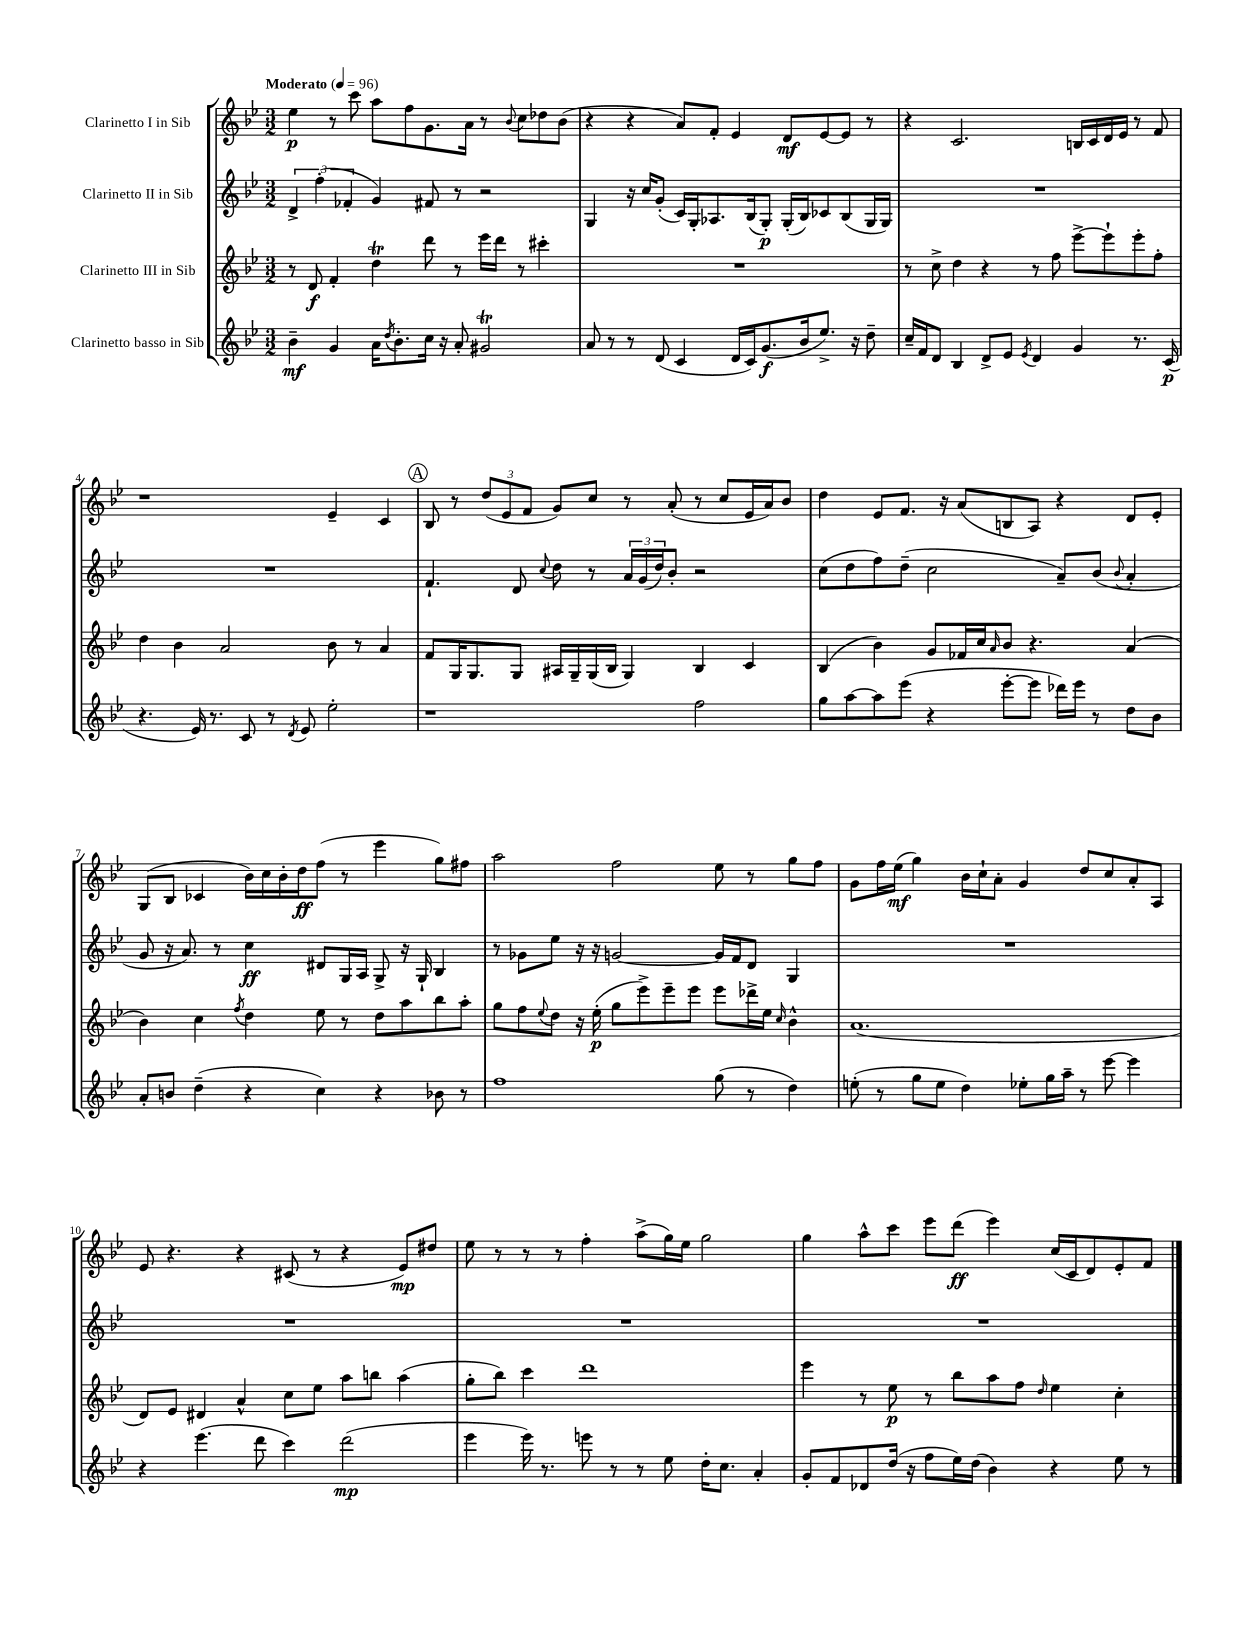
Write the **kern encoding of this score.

**kern	**kern	**kern	**kern
*staff4	*staff3	*staff2	*staff1
*clefG2	*clefG2	*clefG2	*clefG2
*k[b-e-]	*k[b-e-]	*k[b-e-]	*k[b-e-]
*M3/2	*M3/2	*M3/2	*M3/2
*MM96	*MM96	*MM96	*MM96
4b-~	8r	6d^	4ee-
.	8d	.	.
.	.	(6ff'	.
4g	4f'	.	8r
.	.	6f-'	.
.	.	.	8ccc
16a	4dd	4g)	8aa
8qdd	.	.	.
8.b-'	.	.	.
.	.	.	8ff
16cc	8ddd	8f#	8.g
16r	.	.	.
8a'	8r	8r	.
.	.	.	16a
2g#	16eee-	2r	8r
.	16ddd	.	.
.	.	.	8qqb-
.	8r	.	8cc
.	4ccc#'	.	8dd-
.	.	.	(8b-
=	=	=	=
8a	1.r	4G	4r
8r	.	.	.
8r	.	16r	4r
.	.	16cc	.
(8d	.	(8g'	.
4c	.	16c)	8a)
.	.	16G'	.
.	.	8.A-	8f'
16d	.	.	4e-
16c)	.	(16B-	.
(8.g	.	8G')	.
.	.	(16G'	8d
16b-	.	16B-)	.
8.ee-^)	.	8c-	[8e-
.	.	(8B-	8e-]
16r	.	.	.
8dd~	.	16G	8r
.	.	16G)	.
=	=	=	=
16cc~	8r	1.r	4r
16f	.	.	.
8d	8cc^	.	.
4B-	4dd	.	2.c
8d^	4r	.	.
8e-	.	.	.
8qe-	.	.	.
4d	8r	.	.
.	8ff	.	.
4g	[8eee-^	.	16B
.	.	.	16c
.	8eee-`]	.	16d
.	.	.	16e-
8.r	8eee-'	.	8r
.	8ff'	.	8f
(16c	.	.	.
=	=	=	=
4.r	4dd	1.r	1r
.	4b-	.	.
16e-)	.	.	.
8.r	.	.	.
.	2a	.	.
8c	.	.	.
8r	.	.	.
8qd	.	.	.
8e-	.	.	.
2ee-'	8b-	.	4e-~
.	8r	.	.
.	4a	.	4c
=	=	=	=
1r	8f	4.f`	8B-
.	16G	.	8r
.	8.G	.	.
.	.	.	(12dd
.	.	.	12e-
.	8G	8d	.
.	.	.	12f
.	.	8qqcc	.
.	16A#	8dd	8g)
.	16G~	.	.
.	(16G	8r	8cc
.	16B-	.	.
.	4G)	24a	8r
.	.	(24g	.
.	.	24dd)	.
.	.	8b-'	(8a'
2ff	4B-	2r	8r
.	.	.	8cc
.	4c	.	16e-
.	.	.	16a)
.	.	.	8b-
=	=	=	=
8gg	(4B-	(8cc	4dd
[8aa	.	8dd	.
8aa]	4b-)	8ff)	8e-
(8eee-	.	(8dd~	8.f
4r	8g	2cc	.
.	.	.	16r
.	16f-	.	(8a
.	16cc	.	.
.	16qqa	.	.
[8eee-'	8b-	.	8B
8eee-]	4.r	.	8A)
16ddd-)	.	8a~)	4r
16eee-	.	.	.
8r	.	(8b-	.
.	.	8qqb-	.
8dd	(4a	4a'	8d
8b-	.	.	8e-'
=	=	=	=
8a'	4b-)	8g	(8G
8b	.	16r	8B-
.	.	8.a)	.
(4dd~	4cc	.	4c-
.	.	8r	.
.	8qff	.	.
4r	4dd	4cc	16b-)
.	.	.	16cc
.	.	.	16b-'
.	.	.	16dd
4cc)	8ee-	8d#	(8ff
.	8r	16G	8r
.	.	16A	.
4r	8dd	8G^	4eee-
.	8aa	16r	.
.	.	16G`	.
8b-	8bb-	4B-	8gg)
8r	8aa'	.	8ff#
=	=	=	=
1ff	8gg	8r	2aa
.	8ff	8g-	.
.	8qqee-	.	.
.	8dd	8ee-	.
.	16r	16r	.
.	(16ee-'	16r	.
.	8gg	[2g	2ff
.	8eee-^)	.	.
.	8eee-~	.	.
.	8eee-	.	.
(8gg	8eee-	16g]	8ee-
.	.	16f	.
8r	16ddd-^	8d	8r
.	16ee-	.	.
.	16qqcc	.	.
4dd)	4b-^^	4G	8gg
.	.	.	8ff
=	=	=	=
(8ee'	(1.a	1.r	8g
8r	.	.	16ff
.	.	.	(16ee-
8gg	.	.	4gg)
8ee	.	.	.
4dd)	.	.	16b-
.	.	.	16cc`
.	.	.	8a'
8ee-'	.	.	4g
16gg	.	.	.
16aa~	.	.	.
8r	.	.	8dd
[8eee-	.	.	8cc
4eee-]	.	.	8a'
.	.	.	8A
=	=	=	=
4r	8d)	1.r	8e-
.	8e-	.	4.r
(4.eee-	4d#	.	.
.	4a^^	.	4r
8ddd	.	.	.
4ccc)	8cc	.	(8c#
.	8ee-	.	8r
(2ddd	8aa	.	4r
.	8bb	.	.
.	(4aa	.	8e-)
.	.	.	8dd#
=	=	=	=
4eee-	8gg'	1.r	8ee-
.	8bb-)	.	8r
16eee-)	4ccc	.	8r
8.r	.	.	.
.	.	.	8r
8eee	1ddd	.	4ff'
8r	.	.	.
8r	.	.	(8aa^
8ee-	.	.	16gg)
.	.	.	16ee-
16dd'	.	.	2gg
8.cc	.	.	.
4a'	.	.	.
=	=	=	=
8g'	4eee-	1.r	4gg
8f	.	.	.
8d-	8r	.	8aa^^
(16dd	8ee-	.	8ccc
16r	.	.	.
8ff	8r	.	8eee-
16ee-)	8bb-	.	(8ddd
(16dd	.	.	.
4b-)	8aa	.	4eee-)
.	8ff	.	.
.	16qqdd	.	.
4r	4ee-	.	(16cc
.	.	.	16c
.	.	.	8d)
8ee-	4cc'	.	8e-'
8r	.	.	8f
==	==	==	==
*-	*-	*-	*-
